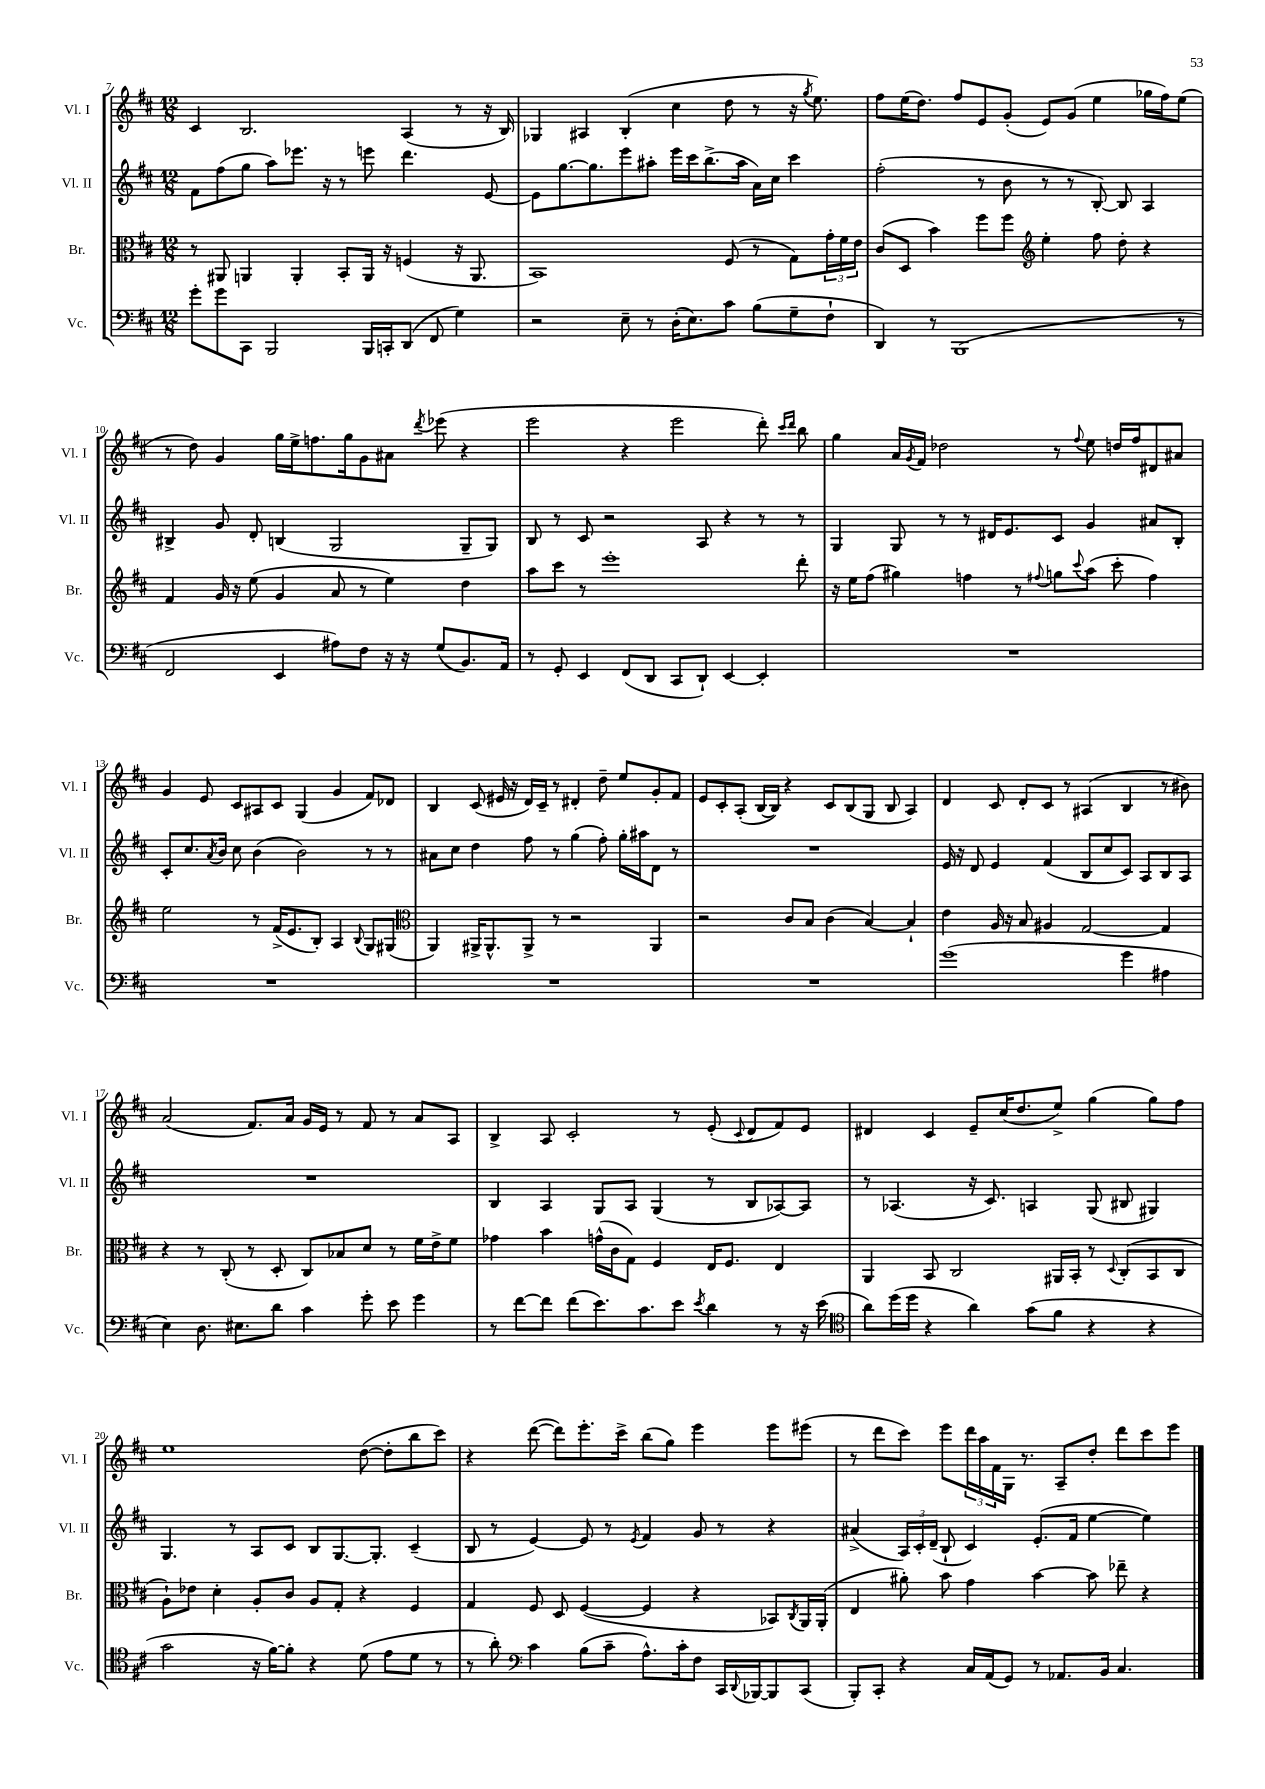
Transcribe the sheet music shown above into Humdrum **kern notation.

**kern	**kern	**kern	**kern
*staff4	*staff3	*staff2	*staff1
*clefF4	*clefC3	*clefG2	*clefG2
*k[f#c#]	*k[f#c#]	*k[f#c#]	*k[f#c#]
*M12/8	*M12/8	*M12/8	*M12/8
8g'	8r	8f#	4c#
8g	8AA#	(8ff#	.
8CC#	4AA	8gg	2.B
2BBB	.	8aa)	.
.	4AA'	8.eee-	.
.	.	16r	.
.	8BB'	8r	.
16BBB	16AA	8eee	.
16CC'	16r	.	.
(8DD	(4F	4.ddd	(4A
8FF#	.	.	.
4G)	16r	.	8r
.	8.AA	.	.
.	.	[8e	16r
.	.	.	16B)
=	=	=	=
2r	1BB)	8e]	4G-
.	.	[8.gg	.
.	.	.	4A#
.	.	8.gg]	.
8E~	.	8eee	(4B'
8r	.	8aa#'	.
(16D'	.	16eee	4cc#
8.E)	.	16ccc#	.
.	.	(8.bb^	.
8c#	(8F#	.	8dd
.	.	16aa#	.
(8B	8r	16a)	8r
.	.	16cc#	.
8G~	8G)	4ccc#	16r
.	.	.	8qgg
.	.	.	8.ee)
8F#`	24g'	.	.
.	24f#	.	.
.	24e	.	.
=	=	=	=
4DD)	(8c#	(2ff#'	8ff#
.	8D	.	(16ee
.	.	.	8.dd)
8r	4b)	.	.
(1BBB	.	.	8ff#
.	8ff#	8r	8e
.	8ff#	8b	(8g'
*	*clefG2	*	*
.	4ee'	8r	8e)
.	.	8r	(8g
.	8ff#	[8B')	4ee
.	8dd'	8B]	.
.	4r	4A	16gg-
.	.	.	16ff#)
8r	.	.	(8ee
=	=	=	=
2FF#	4f#	4B#^	8r
.	.	.	8dd)
.	16g	8g	4g
.	16r	.	.
.	(8ee	8d'	.
4EE	4g	(4B	16gg
.	.	.	16ee^
.	.	.	8.ff
8A#)	8a	2G	.
.	.	.	16gg
8F#	8r	.	8g
16r	4ee)	.	8a#
16r	.	.	.
.	.	.	8qddd
(8G	.	.	(8eee-
8.BB)	4dd	8G~	4r
.	.	8G)	.
16AA	.	.	.
=	=	=	=
8r	8aa	8B	2eee
8GG'	8ccc#	8r	.
4EE	8r	8c#	.
.	1eee'	2r	.
(8FF#	.	.	4r
8DD	.	.	.
8CC#	.	.	2eee
8DD`)	.	8A	.
[4EE	.	4r	.
4EE']	.	8r	8ddd')
.	.	.	16qqccc#
.	.	.	16qqddd
.	8ddd'	8r	8bb
=	=	=	=
1.r	16r	4G	4gg
.	16ee	.	.
.	(8ff#	.	.
.	4gg#)	8G	16a
.	.	.	8qg
.	.	.	16f#
.	.	8r	2dd-
.	4ff	8r	.
.	.	16d#	.
.	.	8.e	.
.	8r	.	.
.	8qqff#	.	.
.	8gg	8c#	8r
.	8qqccc#	.	8qqff#
.	(8aa	4g	8ee
.	8ccc#'	.	16dd
.	.	.	16ff#
.	4ff#)	8a#	8d#
.	.	8B'	8a#
=	=	=	=
1.r	2ee	8c#'	4g
.	.	8.cc#	.
.	.	.	8e
.	.	8qa	.
.	.	16b	.
.	.	8cc#	8c#
.	8r	(4b	8A#
.	(16f#^	.	8c#
.	8.e	.	.
.	.	2b)	(4G
.	8B')	.	.
.	4A	.	4g
.	8qqB	.	.
.	8G	8r	8f#)
.	(8G#	8r	8d-
=	=	=	=
*	*clefC3	*	*
1.r	4AA)	8a#	4B
.	.	8cc#	.
.	16AA#^	4dd	(8c#
.	8.AA#^^	.	.
.	.	.	16e#
.	.	.	16r
.	8AA#^	8ff#	16d)
.	.	.	16c#~
.	8r	8r	8r
.	2r	(4gg	4d#'
.	.	8ff#')	8dd~
.	.	16gg'	8ee
.	.	16aa#	.
.	4AA#	8d	8g'
.	.	8r	8f#
=	=	=	=
1.r	2r	1.r	8e
.	.	.	8c#'
.	.	.	(8A'
.	.	.	[16B
.	.	.	16B])
.	8c#	.	4r
.	8B	.	.
.	(4c#	.	8c#
.	.	.	(8B
.	[4B)	.	8G
.	.	.	8B
.	4B`]	.	4A)
=	=	=	=
(1g	4e	16e	4d
.	.	16r	.
.	.	8d	.
.	16A	4e	8c#
.	16r	.	.
.	8B	.	8d'
.	4A#	(4f#	8c#
.	.	.	8r
.	[2G	8B	(4A#
.	.	8cc#	.
4g	.	8c#)	4B
.	.	8A	.
4A#	4G]	8B	8r
.	.	8A	8b#)
=	=	=	=
4E)	4r	1.r	(2a
8.D	8r	.	.
.	(8C#'	.	.
8.E#	.	.	.
.	8r	.	8.f#)
8d	8D'	.	.
.	.	.	16a
4c#	8C#)	.	16g
.	.	.	16e
.	8B-	.	8r
8g'	8d	.	8f#
8e	8r	.	8r
4g	16f#	.	8a
.	16e^	.	.
.	8f#	.	8A
=	=	=	=
8r	4g-	4B	4B^
[8f#	.	.	.
8f#]	4b	4A	8A
(8f#	.	.	2c#'
8.e)	(16g^^	8G	.
.	16c#	.	.
.	8G)	8A	.
8.c#	.	.	.
.	4F#	(4G	.
8e	.	.	8r
8qe	.	.	.
4d	16E	8r	(8e'
.	8.F#	.	.
.	.	.	8qqc#
.	.	8B	8d
8r	4E	[8A-)	8f#)
16r	.	8A-]	8e
(16e	.	.	.
=	=	=	=
*clefC4	*	*	*
8a)	4AA	8r	4d#
(16dd	.	(4.A-	.
16dd	.	.	.
4r	8BB	.	4c#
.	2C#	.	.
4a)	.	16r	8e~
.	.	8.c#)	.
.	.	.	(16cc#
.	.	.	8.dd
(8g	.	4A	.
8f#	16AA#	.	8ee^)
.	16BB'	.	.
4r	8r	(8G	(4gg
.	8qqD	.	.
.	(8C#'	8B#	.
4r	8BB	4G#)	8gg)
.	8C#	.	8ff#
=	=	=	=
2g	8A`)	4.G	1ee
.	8e-	.	.
.	4d'	.	.
.	.	8r	.
16r	8A'	8A	.
[16f#)	.	.	.
8f#']	8c#	8c#	.
4r	8A	8B	.
.	8G'	[8.G	.
(8d	4r	.	([8dd
.	.	8.G']	.
8e	.	.	8dd']
8d	4F#	(4c#~	8bb
8r	.	.	8ccc#)
=	=	=	=
8r	4G	8B	4r
8a')	.	8r	.
*clefF4	*	*	*
4c#	8F#	[4e)	([8ddd
.	8D	.	8ddd])
(8B	([4F#	8e]	8.eee'
8c#~	.	8r	.
.	.	.	16ccc#^
.	.	8qe	.
8.A^^)	4F#]	4f#	(8bb
.	.	.	8gg)
16c#'	.	.	.
8F#	4r	8g	4eee
16CC#	.	8r	.
8qqDD	.	.	.
[16BBB-	.	.	.
8BBB-]	8BB-)	4r	8eee
.	8qC#	.	.
(8CC#	16AA	.	(8eee#
.	(16AA'	.	.
=	=	=	=
8BBB')	4E	(4a#^	8r
8CC#'	.	.	8ddd
4r	8a#')	24A)	8ccc#)
.	.	24c#'	.
.	.	(24d~	.
.	8b	8B`	8eee
16C#	4g	4c#)	24ddd
.	.	.	24aa
(16AA	.	.	.
.	.	.	24f#
8GG)	.	.	16G
.	.	.	8.r
8r	[4b	(8.e'	.
8.AA-	.	.	8A~
.	.	16f#	.
.	8b]	[4ee	8dd'
16BB	.	.	.
4.C#	8ee-~	.	8ddd
.	4r	4ee])	8ccc#
.	.	.	8eee
==	==	==	==
*-	*-	*-	*-
